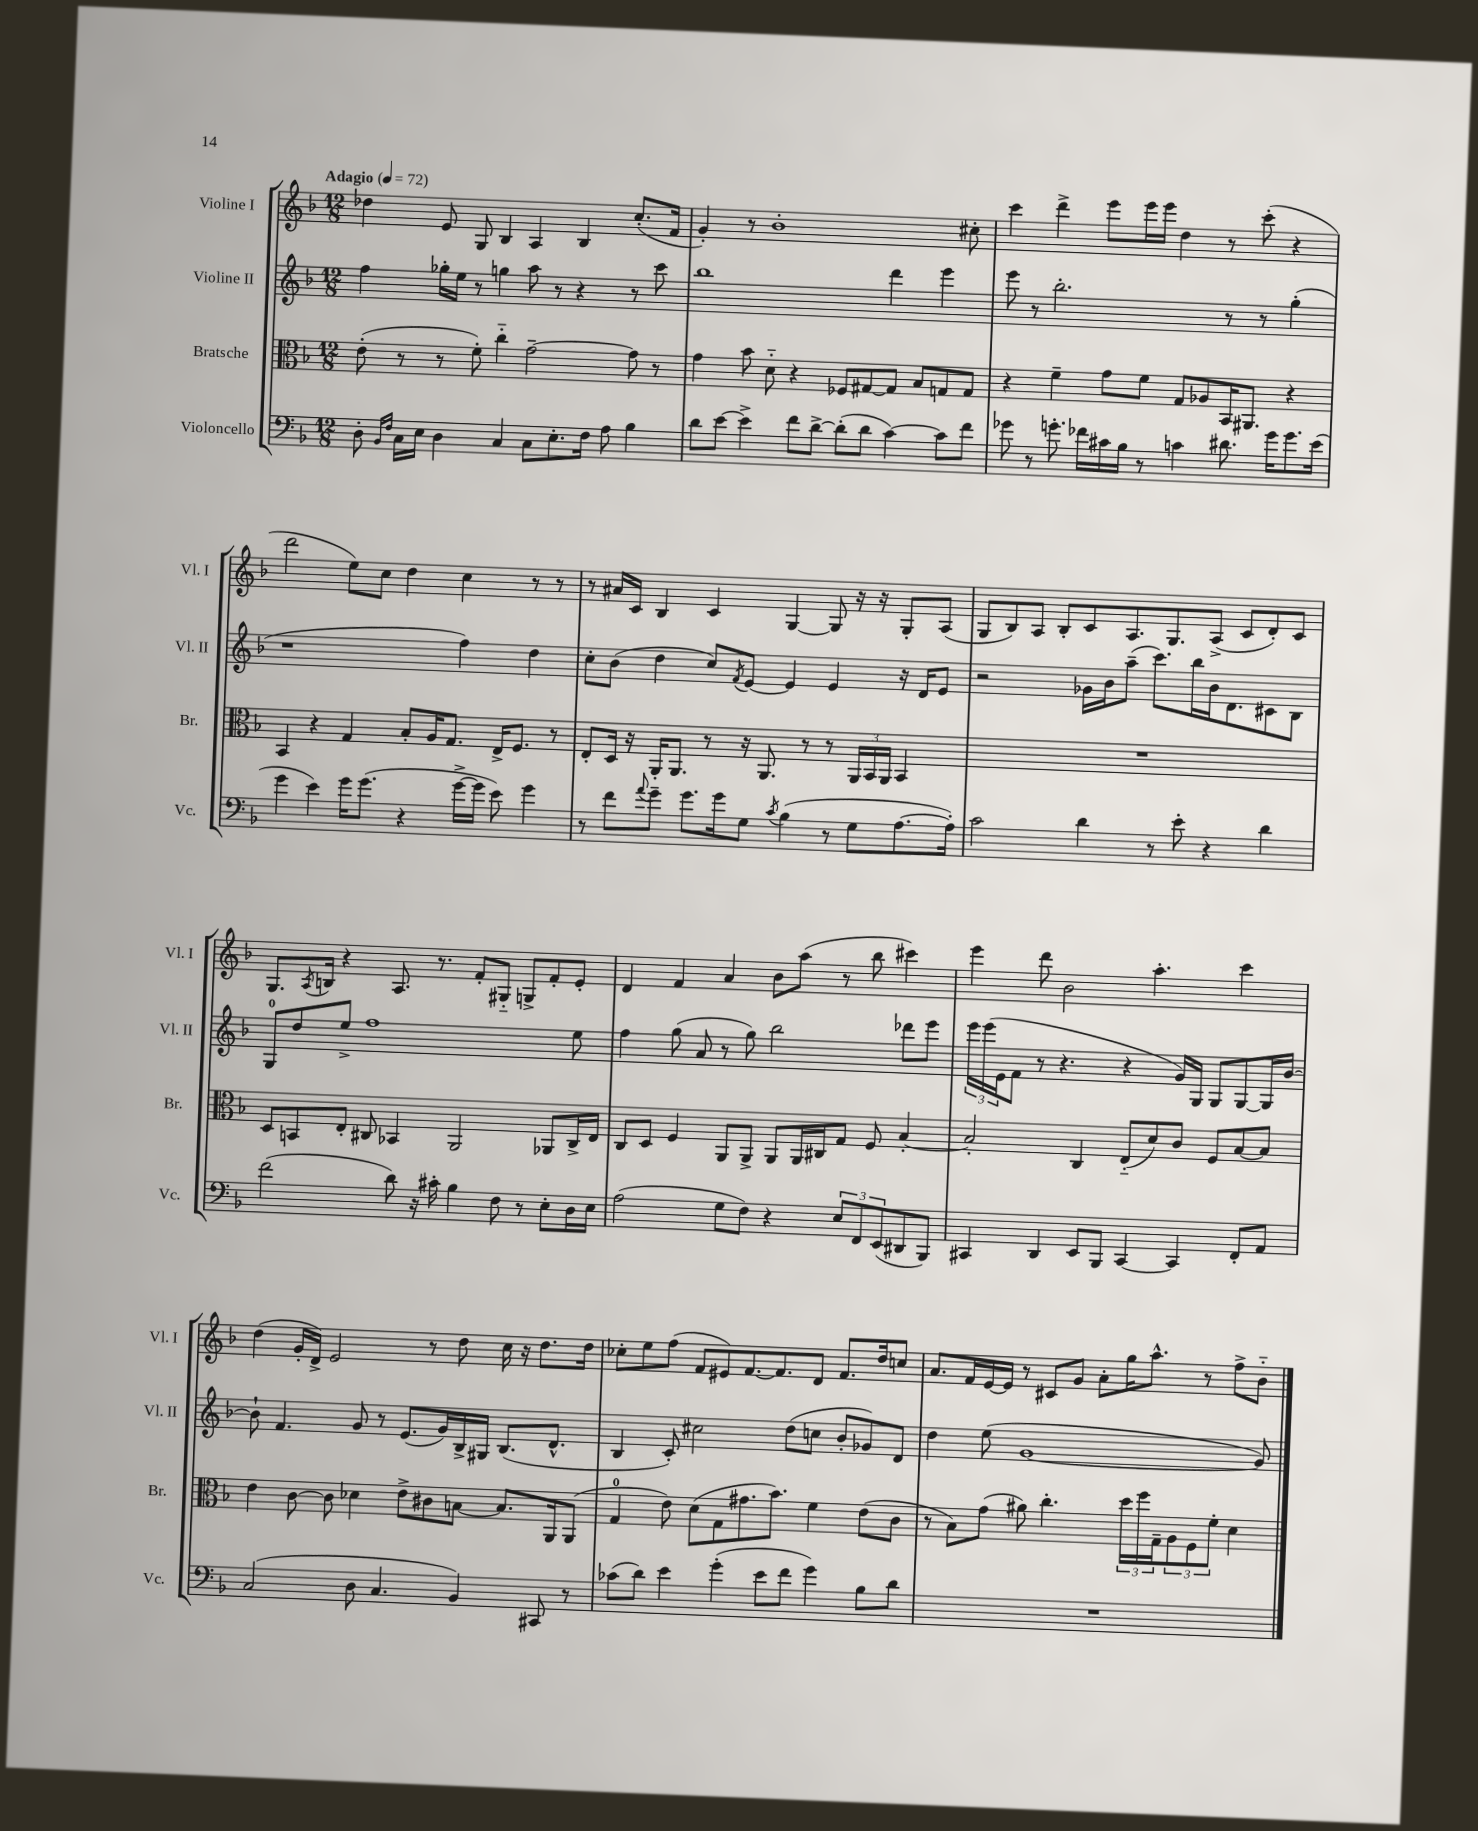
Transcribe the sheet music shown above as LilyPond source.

<<
\new StaffGroup <<
\new Staff = "s0" \with { instrumentName = "Violine I" shortInstrumentName = "Vl. I" } {
    \clef treble \key f \major \numericTimeSignature \time 12/8 \tempo "Adagio" 4 = 72
    des''4 e'8 g8 bes4 a4 bes4 c''8.-.( f'16 |
    g'4-.) r8 bes'1-. cis''8-. |
    c'''4 d'''4-> e'''8 e'''16 e'''16 d''4 r8 c'''8-.( r4 |
    d'''2 e''8) c''8 d''4 c''4 r8 r8 |
    r8 ais'16 c'16 bes4 c'4 g4~ g8 r16 r16 g8-. a8( |
    g8 bes8) a8 bes8-. c'8 a8. g8. a8->( c'8 d'8-.) c'8 |
    g8. \acciaccatura { a8 } b16 r4 a8. r8. f'8-. gis8-_ g8-> f'8-. e'8-. |
    d'4 f'4 a'4 bes'8 a''8( r8 bes''8 cis'''4) |
    e'''4 d'''8 bes'2 a''4.-. c'''4 |
    d''4( g'16-. d'16->) e'2 r8 d''8 c''16 r16 d''8. d''16 |
    ces''8-. e''8 f''8( f'8 eis'8) f'8.~ f'8. d'8 f'8. d''16 c''8 |
    a'8. f'16 e'16~ e'16 r8 cis'8 g'8 a'8-. g''16 a''8.-^ r8 f''8-> bes'8-_ \bar "|." |
}
\new Staff = "s1" \with { instrumentName = "Violine II" shortInstrumentName = "Vl. II" } {
    \clef treble \key f \major \numericTimeSignature \time 12/8
    f''4 ges''16-. e''16 r8 g''4 a''8 r8 r4 r8 c'''8 |
    bes''1 d'''4 e'''4 |
    e'''8 r8 bes''2.-. r8 r8 g''4-.( |
    r1 f''4) d''4 |
    c''8-. bes'8( d''4 c''8) \acciaccatura { f'8 } e'8~ e'4 e'4 r16 d'16 e'8 |
    r2 ges'16 bes'16 a''8--( c'''8.) bes''16 bes'16 d'8. cis'8 bes8 |
    g8-0 d''8 e''8-> f''1 e''8 |
    f''4 g''8( a'8 r8 g''8) bes''2 des'''8 e'''8 |
    \tuplet 3/2 { e'''16 e'''16( e'16 } f'8 r8 r4. r4 g'16) g16 g8 g8~ g16 bes'16~ |
    bes'8-! f'4. g'8 r8 e'8.( g'16) bes16-> gis16 bes8.( d'8.-^ |
    bes4 c'8-.) cis''2 d''8( c''8 bes'8-. ges'8) d'8 |
    d''4 e''8( g'1~ g'8) \bar "|." |
}
\new Staff = "s2" \with { instrumentName = "Bratsche" shortInstrumentName = "Br." } {
    \clef alto \key f \major \numericTimeSignature \time 12/8
    e'8-.( r8 r8 f'8-.) c''4-_ g'2~-- g'8 r8 |
    g'4 bes'8 d'8-_ r4 fes8 gis8~ gis8 bes8 g8 g8 |
    r4 f'4-- g'8 f'8 g8 aes8 bes,16 ais,8. r4 |
    bes,4 r4 g4 bes8-. a16 g8. e16-> f8. r8 |
    e8-. d16 r16 a,16-. a,8. r8 r16 a,8. r8 r8 \tuplet 3/2 { a,16 bes,16 a,16 } bes,4 |
    R1. |
    d8 b,8 e8-. cis8 bes,4 a,2 aes,8 cis16-> e16 |
    c8 d8 f4 a,8 a,8-> a,8 a,16 cis16 g8 f8 bes4~-. |
    bes2-. c4 e8-_( d'8) c'8 f8 bes8~ bes8 |
    e'4 c'8~ c'8 des'4 e'8-> cis'8 b8~ b8. a,16 a,8( |
    g4-0 e'8) d'8( g8 gis'8. bes'8.) f'4 e'8( c'8 |
    r8 bes8) g'8( ais'8) c''4.-. \tuplet 3/2 { d''16 f''16 g16-- } \tuplet 3/2 { a8 f8 f'8-. } d'4 \bar "|." |
}
\new Staff = "s3" \with { instrumentName = "Violoncello" shortInstrumentName = "Vc." } {
    \clef bass \key f \major \numericTimeSignature \time 12/8
    d8-. \grace { bes,16 f16 } c16 e16 d4 c4 c8 e8.-. f16 a8 bes4 |
    d'8 e'8~ e'4-> f'8 d'8~-> d'8-.( d'8 c'4~) c'8 f'8 |
    ges'8 r8 g'8.-. fes'16 cis'16 bes16 r8 c'4 dis'8. g'16 g'8. e'16( |
    g'4 e'4) g'16 g'8.( r4 g'16~-> g'16 e'8) g'4 |
    r8 f'8 \appoggiatura { a'8 } g'8-- g'8. g'16 g8 \acciaccatura { c'8 } bes4( r8 g8 a8.~ a16-.) |
    c'2 d'4 r8 e'8-. r4 d'4 |
    f'2( d'8) r16 cis'16-. bes4 f8 r8 e8-. d16 e16 |
    a2( g8 f8) r4 \tuplet 3/2 { e8 f,8 e,8( } dis,8 bes,,8) |
    cis,4 d,4 e,8 bes,,8 cis,4~ cis,4 f,8-. a,8 |
    c2( d8 c4. bes,4) cis,8 r8 |
    ces'8( d'8) e'4 g'4-.( e'8 f'8 g'4) bes8 d'8 |
    R1. \bar "|." |
}
>>
>>
\layout { \context { \Score \remove "Bar_number_engraver" } }
